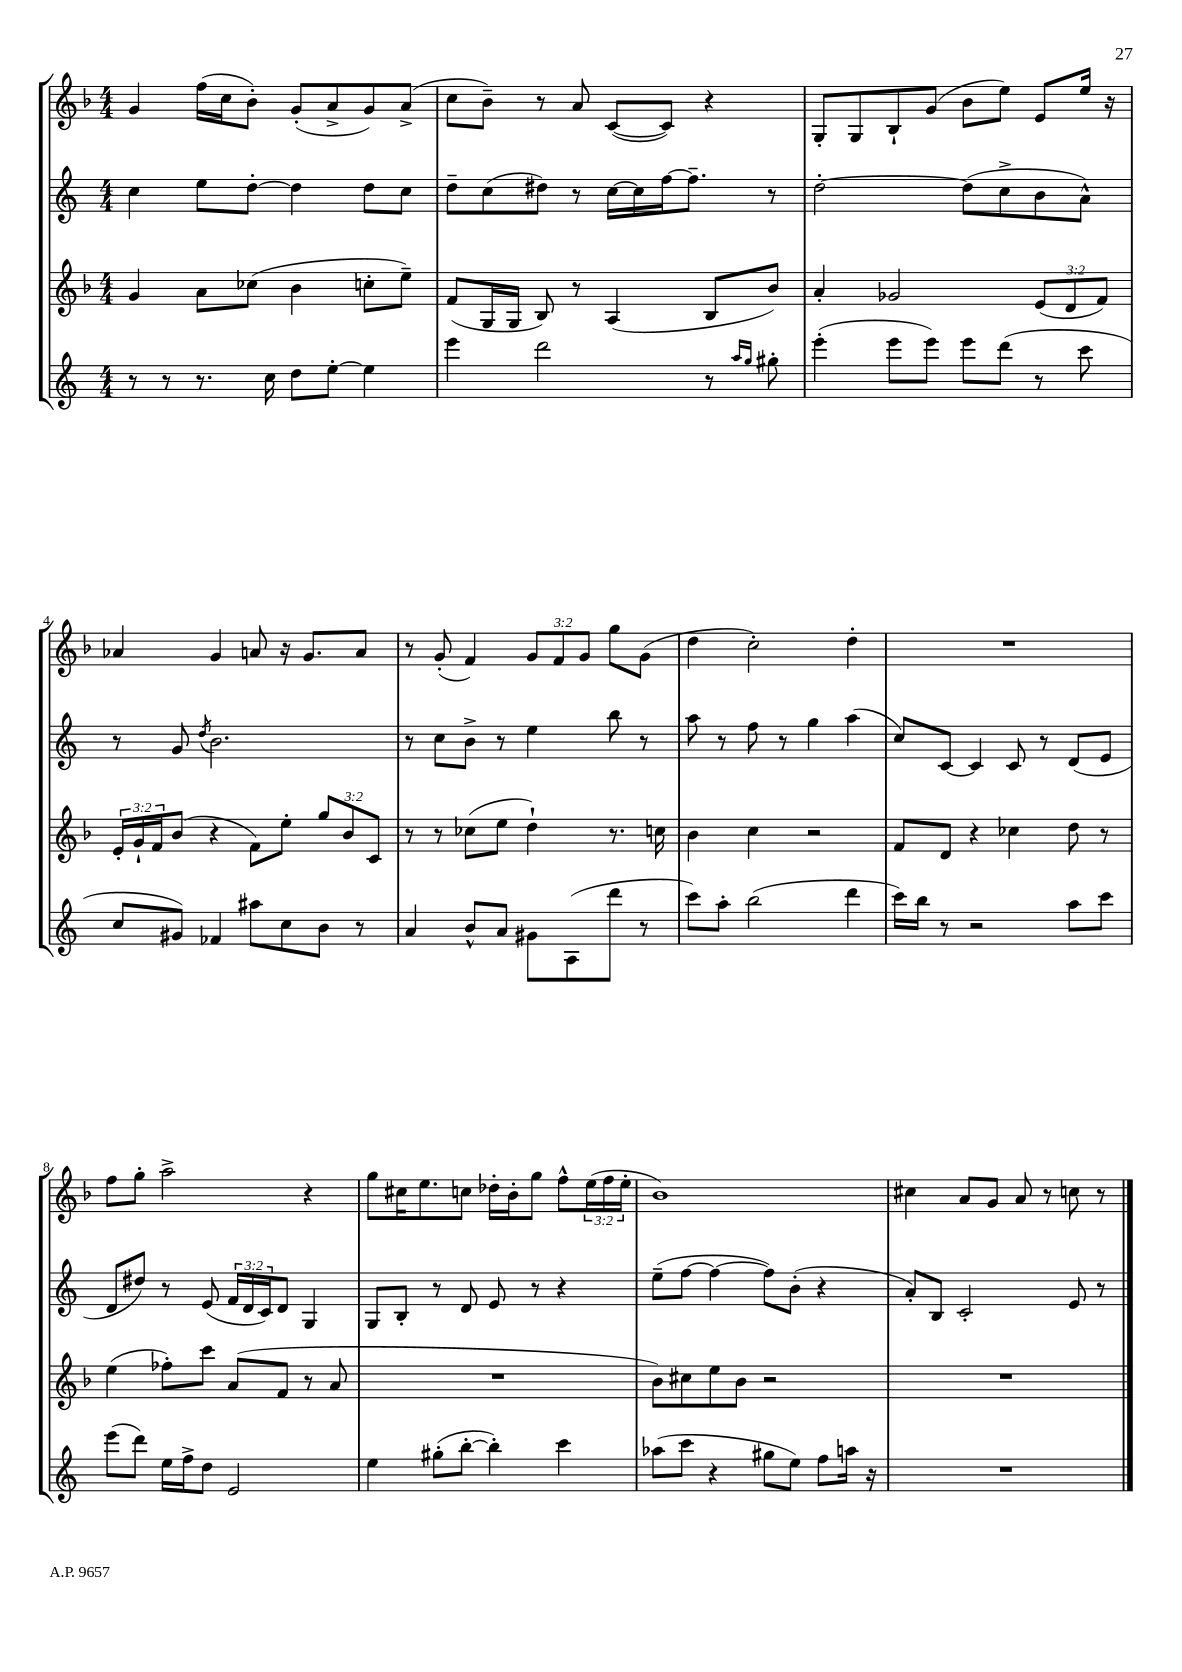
<<
\new StaffGroup <<
\new Staff = "s0" {
    \clef treble \key f \major \numericTimeSignature \time 4/4 \override Staff.TupletNumber.text = #tuplet-number::calc-fraction-text
    g'4 f''16( c''16 bes'8-.) g'8-.( a'8-> g'8) a'8->( |
    c''8 bes'8--) r8 a'8 c'8~( c'8) r4 |
    g8-. g8 bes8-! g'8( bes'8 e''8) e'8 e''16 r16 |
    aes'4 g'4 a'8 r16 g'8. a'8 |
    r8 g'8-.( f'4) \tuplet 3/2 { g'8 f'8 g'8 } g''8 g'8( |
    d''4 c''2-.) d''4-. |
    R1 |
    f''8 g''8-. a''2-> r4 |
    g''8 cis''16 e''8. c''8 des''16-. bes'16-. g''8 f''8-^ \tuplet 3/2 { e''16( f''16 e''16-. } |
    bes'1) |
    cis''4 a'8 g'8 a'8 r8 c''8 r8 \bar "|." |
}
\new Staff = "s1" {
    \clef treble \key c \major \numericTimeSignature \time 4/4 \override Staff.TupletNumber.text = #tuplet-number::calc-fraction-text
    c''4 e''8 d''8~-. d''4 d''8 c''8 |
    d''8-- c''8( dis''8) r8 c''16~ c''16 f''16~ f''8.-- r8 |
    d''2~-. d''8( c''8-> b'8 a'8-^) |
    r8 g'8 \acciaccatura { d''8 } b'2. |
    r8 c''8 b'8-> r8 e''4 b''8 r8 |
    a''8 r8 f''8 r8 g''4 a''4( |
    c''8) c'8~ c'4 c'8 r8 d'8( e'8 |
    d'8 dis''8) r8 e'8( \tuplet 3/2 { f'16 d'16 c'16) } d'8 g4 |
    g8 b8-. r8 d'8 e'8 r8 r4 |
    e''8--( f''8~ f''4~ f''8) b'8-.( r4 |
    a'8-.) b8 c'2-. e'8 r8 \bar "|." |
}
\new Staff = "s2" {
    \clef treble \key f \major \numericTimeSignature \time 4/4 \override Staff.TupletNumber.text = #tuplet-number::calc-fraction-text
    g'4 a'8 ces''8( bes'4 c''8-. e''8--) |
    f'8( g16 g16 bes8) r8 a4( bes8 bes'8) |
    a'4-. ges'2 \tuplet 3/2 { e'8( d'8 f'8) } |
    \tuplet 3/2 { e'16-. g'16-! f'16 } bes'8( r4 f'8) e''8-. \tuplet 3/2 { g''8 bes'8 c'8 } |
    r8 r8 ces''8( e''8 d''4-!) r8. c''16 |
    bes'4 c''4 r2 |
    f'8 d'8 r4 ces''4 d''8 r8 |
    e''4( fes''8-.) c'''8 a'8( f'8 r8 a'8 |
    R1 |
    bes'8) cis''8 e''8 bes'8 r2 |
    R1 \bar "|." |
}
\new Staff = "s3" {
    \clef treble \key c \major \numericTimeSignature \time 4/4
    r8 r8 r8. c''16 d''8 e''8~-. e''4 |
    e'''4 d'''2 r8 \grace { a''16 g''16 } gis''8-. |
    e'''4-.( e'''8 e'''8) e'''8 d'''8( r8 c'''8 |
    c''8 gis'8) fes'4 ais''8 c''8 b'8 r8 |
    a'4 b'8-^ a'8 gis'8 a8( d'''8 r8 |
    c'''8) a''8-. b''2( d'''4 |
    c'''16) b''16 r8 r2 a''8 c'''8 |
    e'''8( d'''8) e''16 f''16-> d''8 e'2 |
    e''4 gis''8-.( b''8~-. b''4-.) c'''4 |
    aes''8( c'''8 r4 gis''8 e''8) f''8 a''16 r16 |
    R1 \bar "|." |
}
>>
>>
